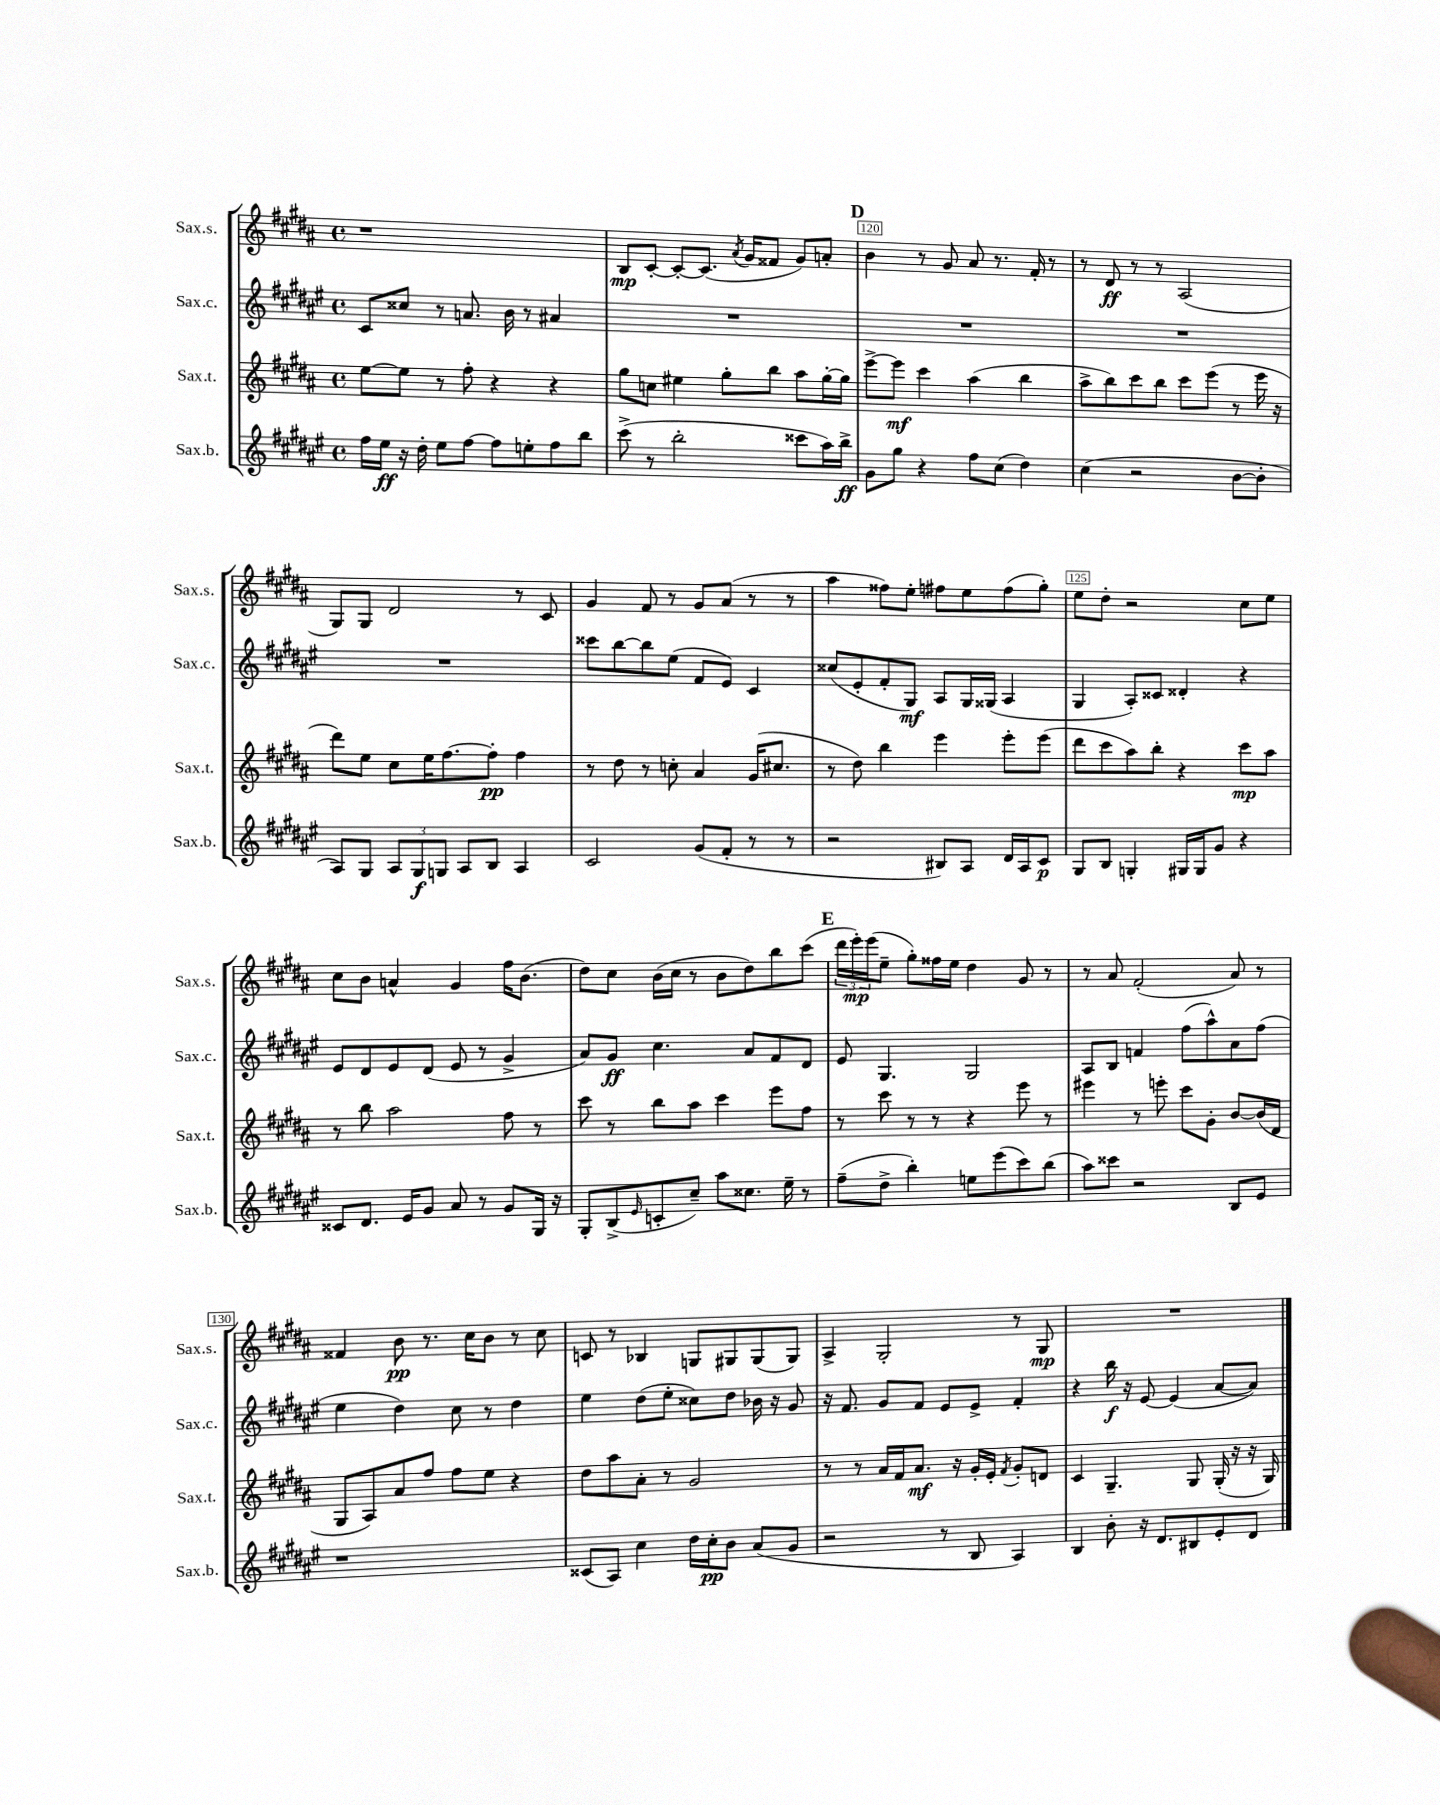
<<
\new StaffGroup <<
\new Staff = "s0" \with { instrumentName = "Sax.s." shortInstrumentName = "Sax.s." } {
    \clef treble \key b \major \defaultTimeSignature \time 4/4
    r1 |
    b8\mp cis'8~-. cis'8~-. cis'8.( \acciaccatura { ais'8 } gis'16 fisis'8 gis'8) a'8-. |
    \mark \markup { \bold "D" } b'4 r8 gis'8 ais'8 r8. fis'16-. r8 |
    r8 dis'8\ff r8 r8 ais2( |
    gis8) gis8 dis'2 r8 cis'8 |
    gis'4 fis'8 r8 gis'8 ais'8( r8 r8 |
    ais''4 fisis''8) e''8-. fis''8 e''8 fis''8( gis''8-.) |
    e''8 dis''8-. r2 cis''8 e''8 |
    cis''8 b'8 a'4-^ gis'4 fis''16 b'8.( |
    dis''8) cis''8 b'16( cis''16 r8 b'8 dis''8) b''8 cis'''8( |
    \mark \markup { \bold "E" } \tuplet 3/2 { dis'''16 e'''16-.\mp) e'''16( } e''8-- gis''8-.) fisis''16 e''16 dis''4 gis'8 r8 |
    r8 ais'8 fis'2-.( ais'8) r8 |
    fisis'4 b'8\pp r8. cis''16 b'8 r8 cis''8 |
    c'8 r8 bes4 g8 gis8 gis8( gis8) |
    ais4-> gis2-. r8 gis8\mp |
    R1 \bar "|." |
}
\new Staff = "s1" \with { instrumentName = "Sax.c." shortInstrumentName = "Sax.c." } {
    \clef treble \key fis \major \defaultTimeSignature \time 4/4
    cis'8 cisis''8 r8 a'8. b'16 r8 ais'4 |
    R1 |
    \mark \markup { \bold "D" } R1 |
    R1 |
    R1 |
    cisis'''8 b''8~ b''8 eis''8( fis'8 eis'8) cis'4 |
    cisis''8( eis'8-. fis'8-. gis8\mf) ais8 gis16 gisis16( ais4 |
    gis4 ais8-.) cisis'8 disis'4-. r4 |
    eis'8 dis'8 eis'8 dis'8( eis'8 r8 gis'4-> |
    ais'8) gis'8\ff cis''4. ais'8 fis'8 dis'8 |
    \mark \markup { \bold "E" } eis'8 gis4. gis2 |
    ais8 b8 f'4 fis''8( ais''8-^) ais'8 fis''8( |
    eis''4 dis''4) cis''8 r8 dis''4 |
    eis''4 dis''8( eis''8-. cisis''8) dis''8 bes'16 r16 gis'8 |
    r16 fis'8. gis'8 fis'8 eis'8 eis'8-> fis'4-. |
    r4 b''16\f r16 eis'8~ eis'4( ais'8~ ais'8) \bar "|." |
}
\new Staff = "s2" \with { instrumentName = "Sax.t." shortInstrumentName = "Sax.t." } {
    \clef treble \key b \major \defaultTimeSignature \time 4/4
    e''8~ e''8 r8 fis''8-. r4 r4 |
    gis''8 c''8 eis''4 gis''8-. b''8 ais''8 gis''16~-. gis''16 |
    \mark \markup { \bold "D" } e'''8~-> e'''8\mf cis'''4 ais''4( b''4 |
    ais''8-> b''8) cis'''8 b''8 cis'''8 e'''8( r8 e'''16 r16 |
    dis'''8) e''8 cis''8 e''16 fis''8.~ fis''8-.\pp fis''4 |
    r8 dis''8 r8 c''8-. ais'4 gis'16( cis''8. |
    r8 dis''8) b''4 e'''4 e'''8-. e'''8( |
    dis'''8 cis'''8 ais''8) b''8-. r4 cis'''8\mp ais''8 |
    r8 b''8 ais''2 fis''8 r8 |
    cis'''8 r8 b''8 ais''8 cis'''4 e'''8 fis''8 |
    \mark \markup { \bold "E" } r8 cis'''8 r8 r8 r4 e'''8 r8 |
    eis'''4 r8 e'''8-. cis'''8 gis'8-. b'8~ b'16( dis'16 |
    gis8 ais8) ais'8 fis''8 fis''8 e''8 r4 |
    dis''8 ais''8 ais'8-. r8 gis'2 |
    r8 r8 ais'16 fis'16 ais'8.\mf r16 gis'16-. e'16-. \acciaccatura { fis'8 } gis'8-. d'8 |
    cis'4 gis4.-- gis8 gis16-.( r16 r16 gis16) \bar "|." |
}
\new Staff = "s3" \with { instrumentName = "Sax.b." shortInstrumentName = "Sax.b." } {
    \clef treble \key fis \major \defaultTimeSignature \time 4/4
    fis''16 eis''16\ff r16 dis''16-. eis''8 fis''8~ fis''8 e''8-. fis''8 b''8 |
    cis'''8->( r8 b''2-. cisis'''8 ais''16) b''16->\ff |
    \mark \markup { \bold "D" } gis'8 gis''8 r4 fis''8 cis''8( dis''4) |
    cis''4( r2 b'8~ b'8-. |
    ais8) gis8 \tuplet 3/2 { ais8 gis8\f g8 } ais8 b8 ais4 |
    cis'2 gis'8( fis'8-. r8 r8 |
    r2 bis8) ais8 dis'16 ais16 cis'8\p |
    gis8 b8 g4-. gis16 gis16 gis'8 r4 |
    cisis'8 dis'8. eis'16 gis'8 ais'8 r8 gis'8 gis16 r16 |
    gis8-. b8->( \grace { eis'16 } c'8-. cis''8--) ais''8 cisis''8. eis''16-- r8 |
    \mark \markup { \bold "E" } fis''8--( dis''8-> b''4-.) e''8 eis'''8( cis'''8) b''8( |
    ais''8) cisis'''8 r2 b8 eis'8 |
    r1 |
    cisis'8( ais8) cis''4 dis''16 cis''16-.\pp b'8 ais'8( gis'8 |
    r2 r8 b8 ais4) |
    b4 b'8-. r16 dis'8. bis8 eis'8-. dis'8 \bar "|." |
}
>>
>>
\layout { \context { \Score currentBarNumber = #118 \override BarNumber.break-visibility = ##(#f #t #t) barNumberVisibility = #(every-nth-bar-number-visible 5) \override BarNumber.stencil = #(make-stencil-boxer 0.1 0.3 ly:text-interface::print) } }
